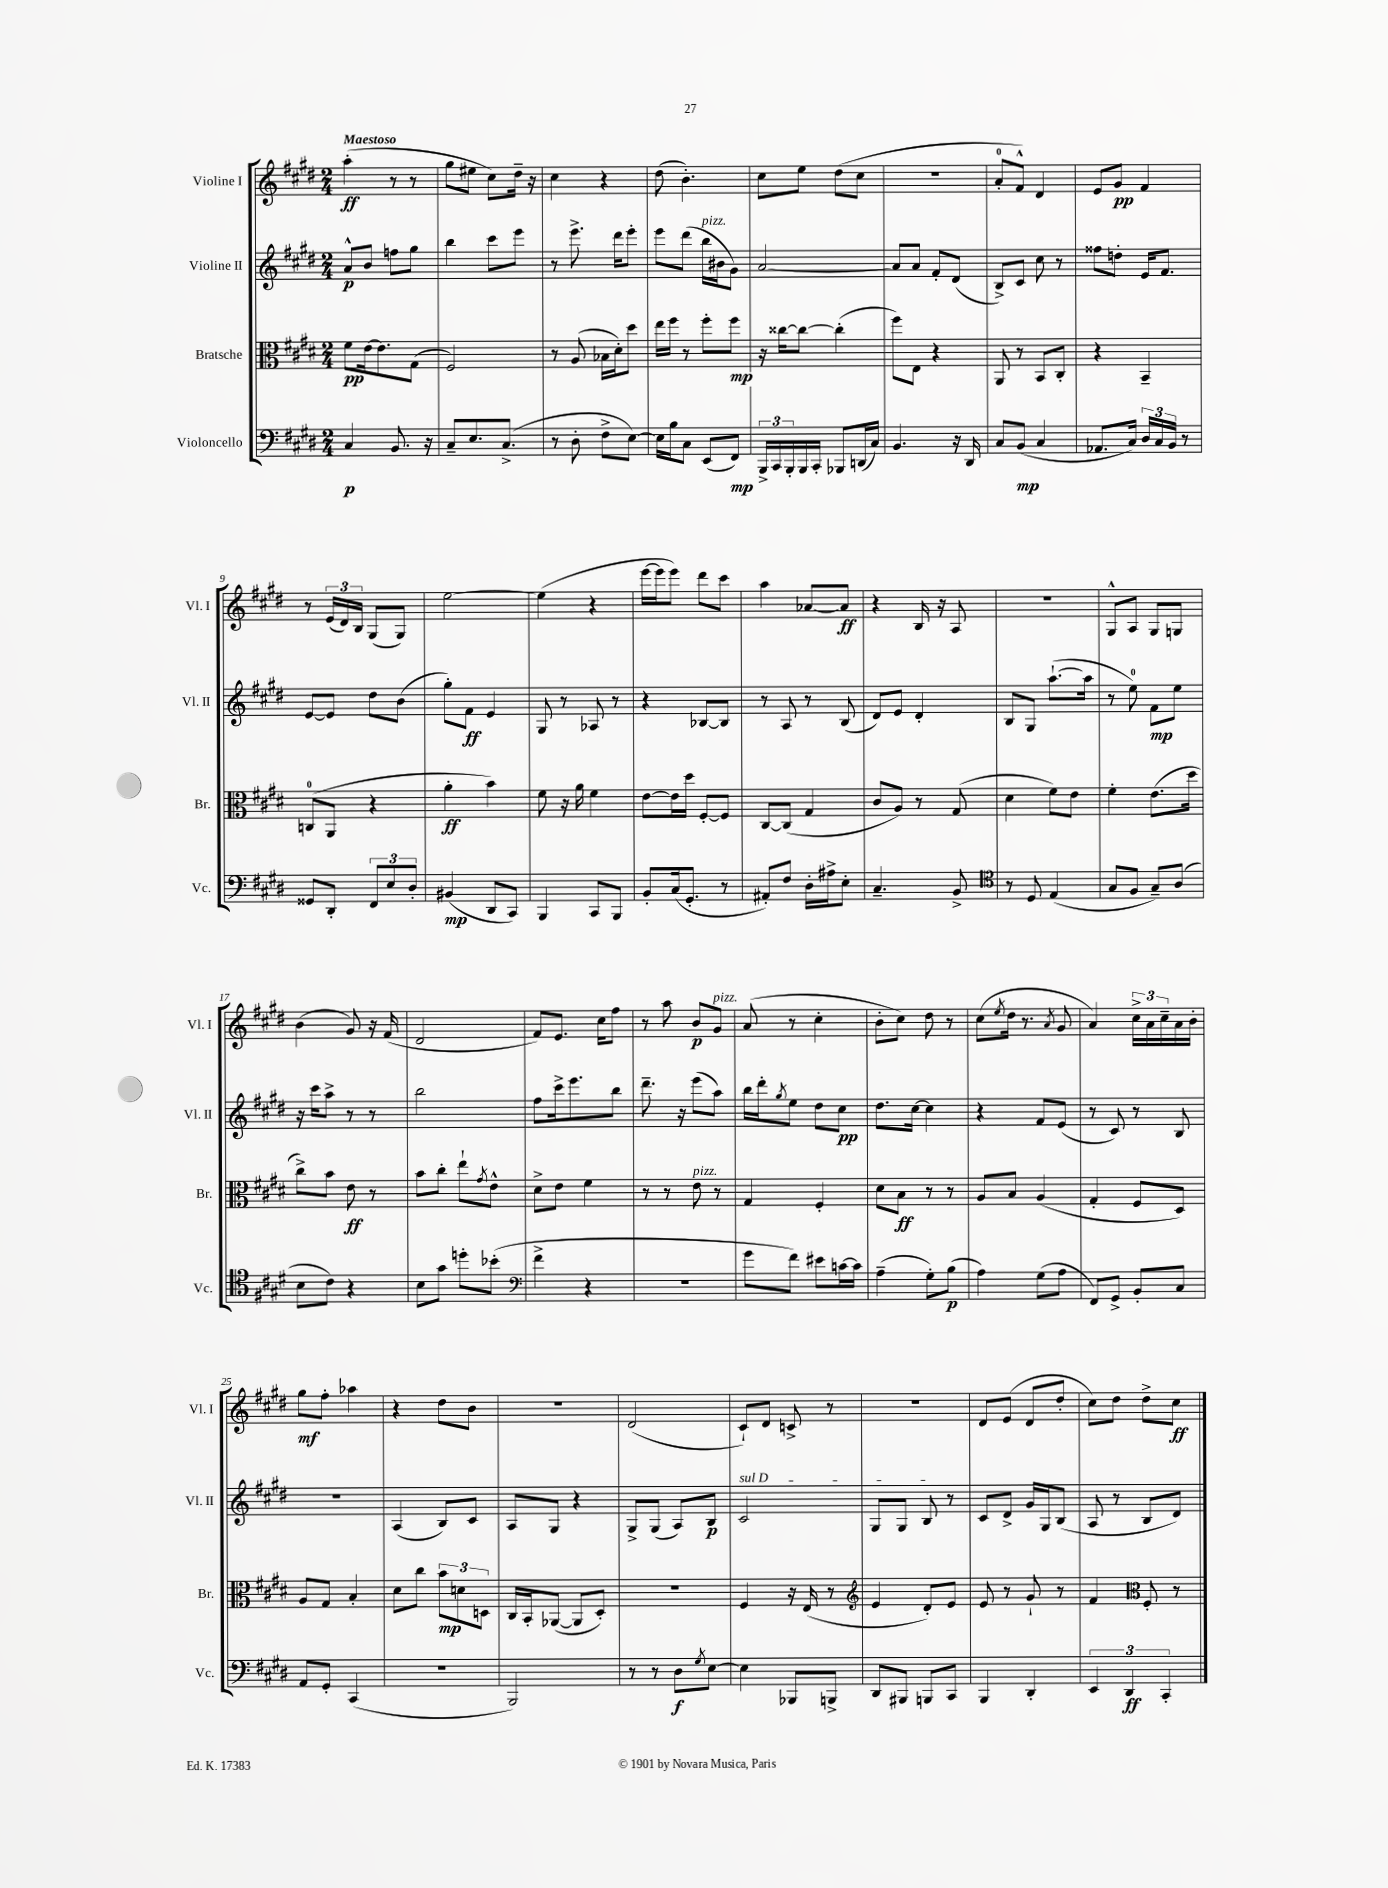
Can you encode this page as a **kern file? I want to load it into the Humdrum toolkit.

**kern	**kern	**kern	**kern
*staff4	*staff3	*staff2	*staff1
*clefF4	*clefC3	*clefG2	*clefG2
*k[f#c#g#d#]	*k[f#c#g#d#]	*k[f#c#g#d#]	*k[f#c#g#d#]
*M2/4	*M2/4	*M2/4	*M2/4
4C#	8f#	8a^^	(4aa'
.	[16e	8b	.
.	8.e]	.	.
8.BB	.	8ff	8r
.	(8G#	8gg#	8r
16r	.	.	.
=	=	=	=
8C#~	2F#)	4bb	8gg#
8.E	.	.	8ee#
.	.	8ccc#	8cc#)
(8.C#^	.	.	.
.	.	8eee	16dd#~
.	.	.	16r
=	=	=	=
8r	8r	8r	4cc#
8D#'	(8A	8.eee^	.
8F#^	16B-	.	4r
.	16d#')	16ddd#	.
[8E)	8dd#	8eee'	.
=	=	=	=
16E]	16ee	8eee	(8dd#
16B	16ff#	.	.
8C#	8r	(8ddd#	4.b')
(8EE	8ff#'	16bb	.
.	.	16b#	.
8FF#)	8ff#	8g#)	.
=	=	=	=
24BBB^	16r	[2a	8cc#
24CC#	.	.	.
.	[16cc##	.	.
24BBB'	.	.	.
16BBB	8cc##_	.	8ee
16CC#'	.	.	.
8BBB-	(4cc##']	.	(8dd#
(16DD	.	.	8cc#
16C#)	.	.	.
=	=	=	=
4.BB	8ff#)	8a]	2r
.	8E	8a	.
.	4r	8f#'	.
16r	.	(8d#	.
16DD#	.	.	.
=	=	=	=
8C#	8AA	8B^)	8a'
(8BB	8r	8c#	8f#^^)
4C#	8BB	8cc#	4d#
.	8C#'	8r	.
=	=	=	=
8.AA-	4r	8ff##	8e
.	.	8dd'	8g#
16C#)	.	.	.
24D#	4BB~	16e	4f#
24C#	.	.	.
.	.	8.f#	.
24BB	.	.	.
8r	.	.	.
=	=	=	=
8GG##	(8C	[8e	8r
8DD#'	8AA	8e]	(24e
.	.	.	24d#)
.	.	.	24B
12FF#	4r	8dd#	(8G#
12E	.	.	.
.	.	(8b	8G#)
12D#'	.	.	.
=	=	=	=
(4BB#	4a'	8gg#')	[2ee
.	.	8f#	.
8DD#	4b)	4e	.
8CC#)	.	.	.
=	=	=	=
4BBB	8f#	8G#	(4ee]
.	16r	8r	.
.	16a	.	.
8CC#	4f#	8A-	4r
8BBB	.	8r	.
=	=	=	=
8BB'	[8e	4r	[16eee
.	.	.	16eee]
(16C#	16e]	.	8eee)
8.GG#'	16dd#	.	.
.	[8F#'	[8B-	8ddd#
8r	8F#]	8B-]	8ccc#
=	=	=	=
8AA#')	[8C#	8r	4aa
8F#	(8C#]	8A	.
16D#'	4G#	8r	[8a-
16A#^	.	.	.
8E'	.	(8B	8a-]
=	=	=	=
4.C#~	8c#	8d#)	4r
.	8A)	8e	.
.	8r	4d#'	16B
.	.	.	16r
8BB^	(8G#	.	8A
=	=	=	=
*clefC4	*	*	*
8r	4d#	8B	2r
8D#	.	8G#	.
(4E	8f#)	([8.aa`	.
.	8e	.	.
.	.	16aa]	.
=	=	=	=
8G#	4f#'	8r	8G#^^
8F#	.	8ee)	8A
8G#~)	(8.e	8f#	8G#
(8A	.	8ee	8G
.	16dd#	.	.
=	=	=	=
8B	8cc#^)	16r	(4b
.	.	16ccc#	.
8c#)	8b	8aa^	.
4r	8e	8r	8g#)
.	8r	8r	16r
.	.	.	(16f#
=	=	=	=
8B	8b	2bb	2d#
8g#	8cc#'	.	.
8dd'	8ee`	.	.
.	8qg#	.	.
(8b-'	8e^^	.	.
=	=	=	=
*clefF4	*	*	*
4f#^	8d#^	8ff#	8f#)
.	8e	16ccc#^	8.e
.	.	8.eee	.
4r	4f#	.	.
.	.	.	16cc#
.	.	8bb	8ff#
=	=	=	=
2r	8r	8.ddd#~	8r
.	8r	.	8aa
.	.	16r	.
.	8e	(8eee	8b
.	8r	8aa)	8g#
=	=	=	=
8g#	4G#	16bb	(8a
.	.	16ddd#'	.
.	.	8qgg#	.
8f#)	.	8ee	8r
8e#	4F#'	8dd#	4cc#'
[16c	.	8cc#	.
16c]	.	.	.
=	=	=	=
(4A~	8d#	8.dd#	8b'
.	8B	.	8cc#)
.	.	[16cc#	.
8G#')	8r	4cc#]	8dd#
(8B	8r	.	8r
=	=	=	=
4A)	8A	4r	(8cc#
.	.	.	8qee
.	8B	.	16dd#
.	.	.	8.r
(8G#	(4A	8f#	.
.	.	.	8qa
8A	.	(8e	8g#
=	=	=	=
8FF#)	4G#'	8r	4a)
8GG#^	.	8c#)	.
8BB'	8F#	8r	24cc#^
.	.	.	24a
.	.	.	24cc#~
8C#	8D#)	8B	16a
.	.	.	16b'
=	=	=	=
8AA	8A	2r	8gg#
8GG#'	8G#	.	8ff#'
(4CC#	4B'	.	4aa-
=	=	=	=
2r	8d#	(4A	4r
.	8cc#	.	.
.	12b	8B)	8dd#
.	12d	.	.
.	.	8c#	8b
.	12D	.	.
=	=	=	=
2BBB)	16C#	8A	2r
.	16BB'	.	.
.	([8AA-	8G#	.
.	8AA-]	4r	.
.	8D#')	.	.
=	=	=	=
8r	2r	8G#^	(2d#
8r	.	(8G#	.
8D#	.	8A)	.
8qG#	.	.	.
[8E	.	8B	.
=	=	=	=
4E]	4F#	2c#	8c#`)
.	.	.	8d#
8BBB-	16r	.	8c^
.	(16E	.	.
8BBB^	8r	.	8r
=	=	=	=
*	*clefG2	*	*
8DD#	4e	8G#	2r
8BBB#	.	8G#	.
8BBB	8d#')	8B	.
8CC#	8e	8r	.
=	=	=	=
4BBB	8e	8c#	8d#
.	8r	8d#^	(8e
4DD#'	8g#`	16g#	8d#
.	.	16G#	.
.	8r	(8B	8dd#'
=	=	=	=
6EE	4f#	8A	8cc#)
.	.	8r	8dd#
6DD#	.	.	.
*	*clefC3	*	*
.	8F#'	8B	8dd#^
6CC#'	.	.	.
.	8r	8d#)	8cc#
==	==	==	==
*-	*-	*-	*-
